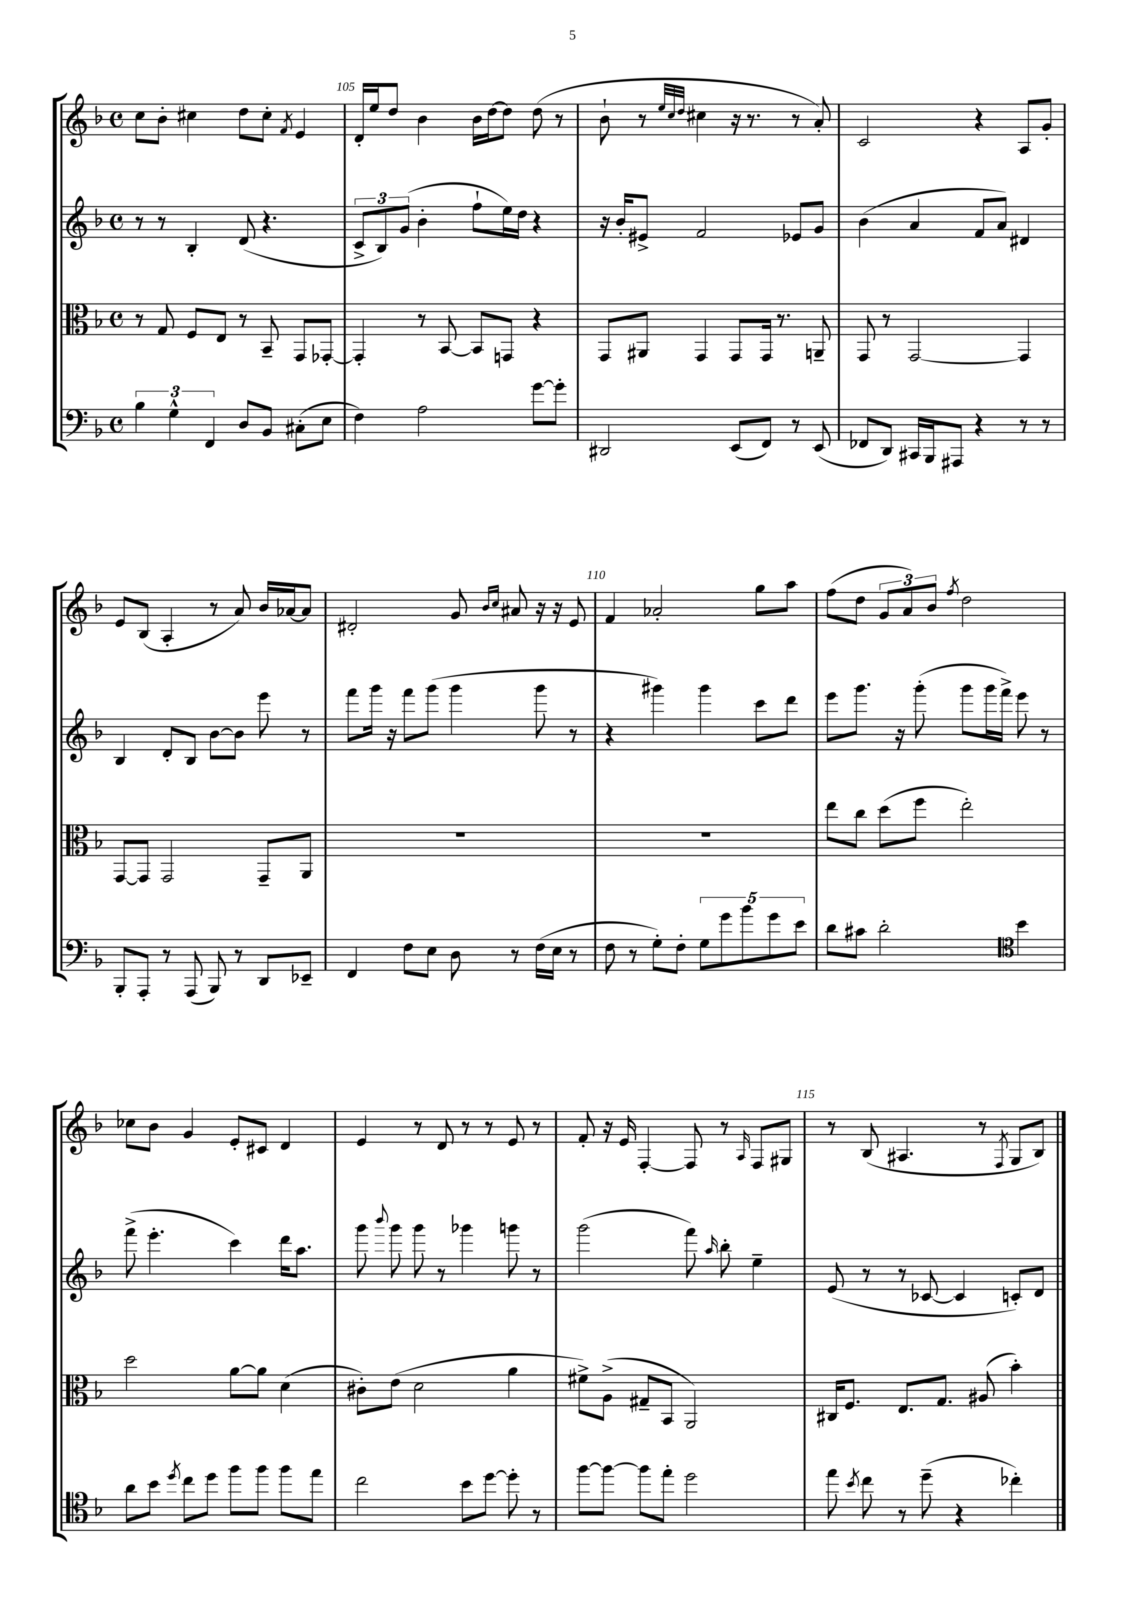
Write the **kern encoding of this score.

**kern	**kern	**kern	**kern
*staff4	*staff3	*staff2	*staff1
*clefF4	*clefC3	*clefG2	*clefG2
*k[b-]	*k[b-]	*k[b-]	*k[b-]
*M4/4	*M4/4	*M4/4	*M4/4
*met(c)	*met(c)	*met(c)	*met(c)
6B-\	8r	8r	8cc\L
.	8G/	8r	8b-'\J
6G^^\	.	.	.
.	8F/L	4B-'/	4cc#\
6FF/	.	.	.
.	8E/J	.	.
8D/L	8r	(8d/	8dd\L
8BB-/J	8BB-~/	4.r	8cc#'\J
.	.	.	8qf/
(8C#'\L	8GG/L	.	4e/
8E\J	[8GG-'/J	.	.
=	=	=	=
4F\)	4GG-'/]	12c^/L	16d'/LL
.	.	.	16ee/J
.	.	12B-/)	.
.	.	.	8dd/J
.	.	(12g/J	.
2A\	8r	4b-'\	4b-\
.	[8BB-/	.	.
.	8BB-/]L	8ff`\L	16b-\LL
.	.	.	[16dd\J
.	8GG/J	16ee\L)	8dd\]J
.	.	16dd\JJ	.
[8g\L	4r	4r	(8dd\
8g'\]J	.	.	8r
=	=	=	=
2DD#/	8GG/L	16r	8b-`\
.	.	16b-'/LK	.
.	8AA#/J	8e#^/J	8r
.	.	.	32qqee/LLL
.	.	.	32qqcc/
.	.	.	32qqdd/JJJ
.	4GG/	2f/	4cc#\
(8EE/L	8GG/L	.	16r
.	.	.	8.r
8FF/J)	16GG/Jk	.	.
.	8.r	.	.
8r	.	8e-/L	8r
(8EE/	8AA~/	8g/J	8a'/)
=	=	=	=
8FF-/L	8GG/	(4b-\	2c/
8DD/J)	8r	.	.
16CC#/LL	[2GG/	4a/	.
16BBB-/J	.	.	.
8AAA#/J	.	.	.
4r	.	8f/L	4r
.	.	8a/J)	.
8r	4GG/]	4d#/	8A/L
8r	.	.	8g'/J
=	=	=	=
8BBB-'/L	[8GG/L	4B-/	8e/L
8AAA'/J	8GG/]J	.	(8B-/J
8r	2GG/	8d'/L	4A'/
(8AAA/	.	8B-/J	.
8BBB-/)	.	[8b-\L	8r
8r	.	8b-\]J	8a/)
8DD/L	8GG~/L	8eee\	16b-/LL
.	.	.	[16a-/J
8EE-~/J	8AA/J	8r	8a-/]J
=	=	=	=
4FF/	1r	8fff\L	2d#'/
.	.	16ggg\Jk	.
.	.	16r	.
8F\L	.	8fff\L	.
8E\J	.	(8ggg\J	.
8D\	.	4ggg\	8g/
.	.	.	16qqb-/LL
.	.	.	16qqcc/JJ
8r	.	.	8a#/
(16F\LL	.	8ggg\	16r
16E\JJ	.	.	16r
8r	.	8r	8e/
=	=	=	=
8F\	1r	4r	4f/
8r	.	.	.
8G'\L)	.	4ggg#\)	2a-'/
8F'\J	.	.	.
10G\L	.	4ggg#\	.
10g\	.	.	.
10b-\	.	.	.
.	.	8ccc\L	8gg\L
10g\	.	.	.
.	.	8ddd\J	8aa\J
10e\J	.	.	.
=	=	=	=
8d\L	8ee\L	8eee\L	(8ff\L
8c#\J	8cc\J	8.ggg\J	8dd\J
2d'\	(8dd\L	.	12g/L
.	.	16r	.
.	.	.	12a/)
.	8ff\J	(8ggg'\	.
.	.	.	12b-/J
.	.	.	8qff/
.	2ee'\)	8ggg\L	2dd\
.	.	16ggg\L	.
.	.	16fff^\JJ)	.
*clefC4	*	*	*
4b-\	.	8eee\	.
.	.	8r	.
=	=	=	=
8a\L	2dd\	(8fff^\	8cc-\L
8b-\J	.	4.eee'\	8b-\J
8qdd/	.	.	.
8cc\L	.	.	4g/
8dd\J	.	.	.
8ff\L	[8a\L	4ccc\)	8e'/L
8ff\J	8a\]J	.	8c#/J
8ff\L	(4d\	16ddd\LK	4d/
.	.	8.aa\J	.
8ee\J	.	.	.
=	=	=	=
2cc\	8c#'\L)	8ggg\	4e/
.	.	8qqbbb-/	.
.	(8e\J	8ggg\	.
.	2d\	8ggg\	8r
.	.	8r	8d/
8b-\L	.	4ggg-\	8r
[8dd\J	.	.	8r
8dd'\]	4a\	8ggg\	8e/
8r	.	8r	8r
=	=	=	=
[8ff\L	8f#^\L)	(2ggg\	8f'/
8ff\_J	(8A^\J	.	16r
.	.	.	16e/
8ff\]L	8G#~/L	.	[4F'/
8ee'\J	8BB-/J	.	.
2dd\	2AA/)	8fff\)	8F/]
.	.	16qqaa/	.
.	.	8bb-'\	8r
.	.	.	16qqA/
.	.	4ee~\	8F/L
.	.	.	8G#/J
=	=	=	=
8ee\	16C#/LK	(8e/	8r
.	8.F/J	.	.
8qb-/	.	.	.
8cc\	.	8r	(8B-/
8r	8.E/L	8r	4.A#/
(8dd~\	.	[8c-/	.
.	8.G/J	.	.
4r	.	4c-/]	.
.	(8A#/	.	8r
.	.	.	8qF/
4cc-'\)	4b-'\)	8c'/L)	8G/L
.	.	8d/J	8B-/J)
==	==	==	==
*-	*-	*-	*-
